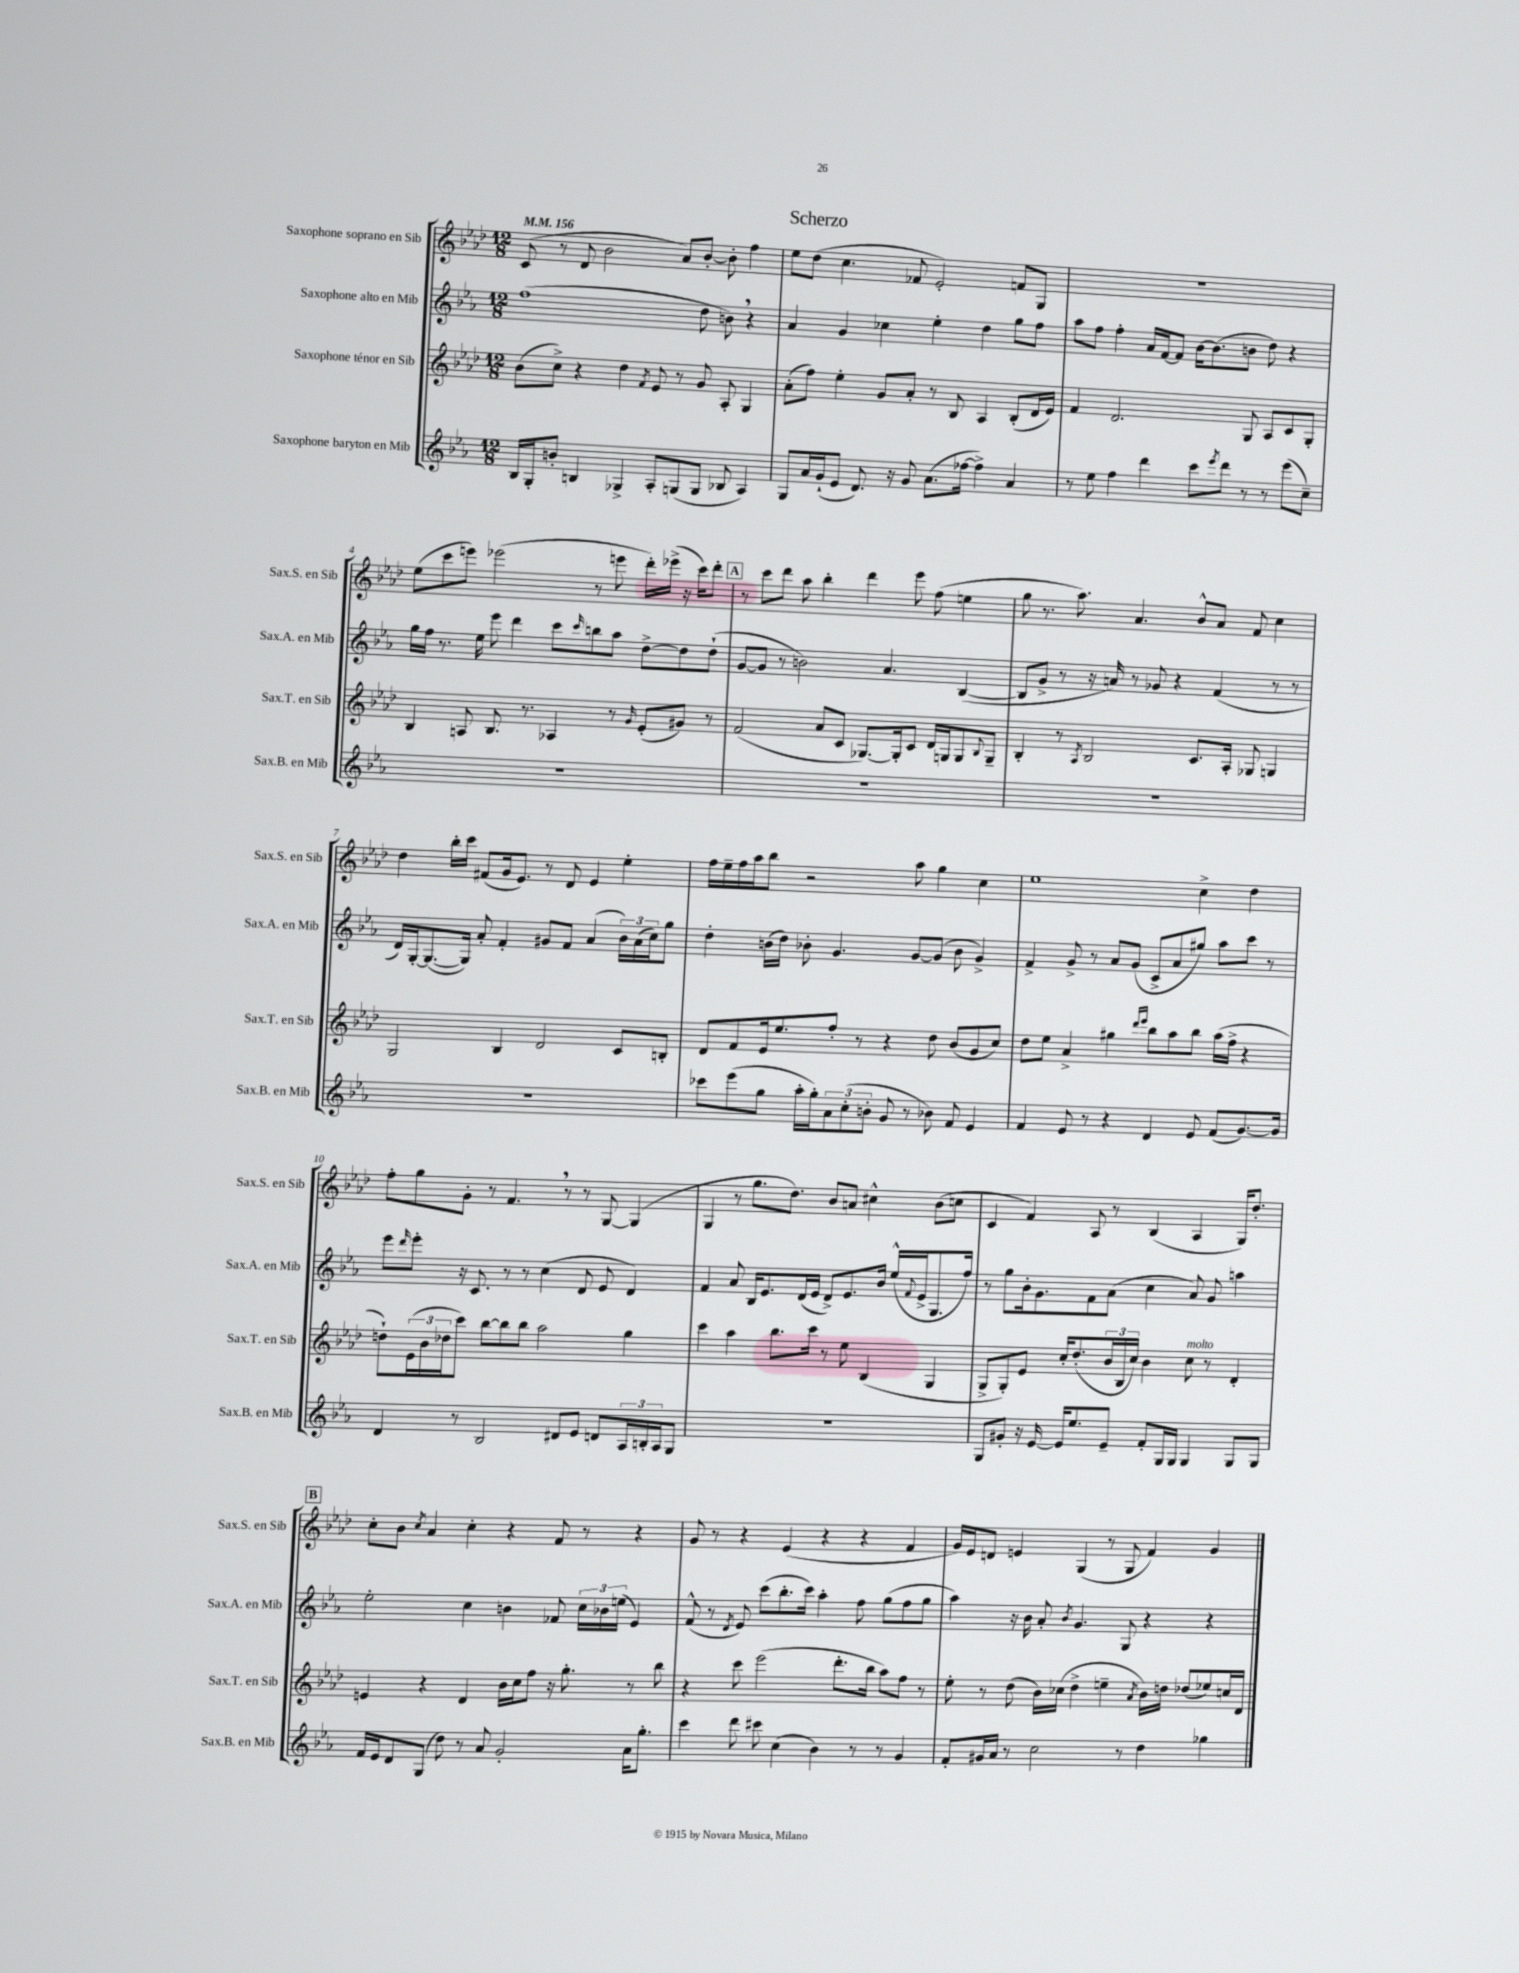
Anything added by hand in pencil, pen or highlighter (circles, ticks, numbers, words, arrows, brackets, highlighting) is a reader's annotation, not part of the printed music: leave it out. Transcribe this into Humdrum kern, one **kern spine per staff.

**kern	**kern	**kern	**kern
*part4	*part3	*part2	*part1
*staff4	*staff3	*staff2	*staff1
*I"Saxophone baryton en Mib	*I"Saxophone ténor en Sib	*I"Saxophone alto en Mib	*I"Saxophone soprano en Sib
*I'Sax.B. en Mib	*I'Sax.T. en Sib	*I'Sax.A. en Mib	*I'Sax.S. en Sib
*clefG2	*clefG2	*clefG2	*clefG2
*k[b-e-a-]	*k[b-e-a-d-]	*k[b-e-a-]	*k[b-e-a-d-]
*M12/8	*M12/8	*M12/8	*M12/8
*MM156	*MM156	*MM156	*MM156
=1	=1	=1	=1
16B-/LL	(8b-\L	(1ff	(8c/
16G'/J	.	.	.
8bn'/J	8cc^\J)	.	8r
4Bn/	4r	.	8d-/
.	.	.	2b-\
4G-X^/	4dd-\	.	.
.	8qf/	.	.
8A-'/L	8e-/	.	.
(8Gn/	8r	.	8a-/L)
8G/J	8g/	8dd\	[8b-'/J
8B-X/	8A-'/	8bn,\)	8b-'\]
4A-/)	4G/	4r	4ff\
=2	=2	=2	=2
8G/L	(8a-'\L	4a-/	8ee-\L
16a-/L	8ff\J)	.	(8dd-\J
(16g`/J	.	.	.
8e-/J	4ee-'\	4g/	4.cc\
8.d/)	.	.	.
.	8g/L	4cc-X\	.
16r	.	.	.
8g/	8a-'/J	.	8f-X/
(8.a-\L	8r	4ee-'\	2e-'/)
.	8B-/	.	.
[16ff-X\Jk	.	.	.
4ff-^\])	4A-/	4dd\	.
4a-/	(8B-'/L	8gg\L	8fn/L
.	16d-/L	8ff\J	8G/J
.	16e-/JJ)	.	.
=3	=3	=3	=3
8r	4f/	8aa-\L	1.r
8ee-\	.	8ff\J	.
4ff\	2.d-/	4ff'\	.
4ddd\	.	16a-/LL	.
.	.	[16f/J	.
.	.	8f/J]	.
8ccc\L	.	[16b-\KL	.
.	.	(8.b-\]	.
8qeee-/	.	.	.
8ddd\J	.	.	.
8r	8G/	8bn\J	.
8r	8A-/L	8dd\)	.
(8eee-\L	8c/	4r	.
8cc~\J)	8G'/J	.	.
!!LO:LB:g=z
=4	=4	=4	=4
1.r	4B-/	16gg\LL	(8ee-\L
.	.	16ff\JJ	.
.	.	8.r	8ccc\
.	8An/	.	8eeen\J)
.	.	16ee-\	.
.	8.B-/	8eee-\	(2eee-X\
.	.	4ddd\	.
.	8.r	.	.
.	4A-X/	8ccc\L	.
.	.	16qqccc/	.
.	.	8bbn\	8r
.	8r	8aa-\J	8eeen\
.	16qqg/	.	.
.	(8e-'/L	[8dd^\L	16ddd-'\LL)
.	.	.	(16eee-X^\JJ
.	8g#X/J)	8dd\]	16r
.	.	.	16ccc\KL)
.	8r	(8dd`\J	8ddd-'\J
!!LO:REH:place=s1:t=A
=5	=5	=5	=5
1.r	(2f/	[8g/L	8r
.	.	8g/J]	8ccc\L
.	.	8r	8ddd-\J
.	.	2bn\)	8aa-\
.	8a-/L	.	4bb-'\
.	8c/J	.	.
.	[8.G-X/L)	.	4ddd-\
.	.	4.a-/	.
.	16G-'/k]	.	.
.	8c/J	.	8eee-\
.	16d-/LL	.	(8ff\
.	16Gn/J	.	.
.	8G/	([4B-/	4een\
.	8qqB-/	.	.
.	8G~/J	.	.
=6	=6	=6	=6
1.r	4B-'/	8B-/L]	8gg\
.	.	8g^/J	8.r
.	8r	8r	.
.	.	.	8.aa-\)
.	8qA-/	.	.
.	2B-/	16r	.
.	.	16an/)	.
.	.	8r	4.a-/
.	.	8g-X/	.
.	.	4r	.
.	8.c/L	.	8b-^^/L
.	.	(4f/	8a-/J
.	16A-'/Jk	.	.
.	8G-X/	.	8f/
.	4Gn/	8r	4cc\
.	.	8r	.
!!LO:LB:g=z
=7	=7	=7	=7
1.r	2G/	16d/LL)	4dd-\
.	.	[16G'/J	.
.	.	(8.G/_	.
.	.	.	16bb-'\LL
.	.	16G/Jk])	16ccc\JJ
.	.	8a-'/	(8f#X/L
.	4B-/	4f'/	16g/k
.	.	.	8.e-/J)
.	2d-/	8g#X/L	8r
.	.	8f/J	8d-/
.	.	(4a-/	4e-/
.	8c/L	24b-\LL)	4ee-'\
.	.	(24a-\	.
.	.	24cc\J)	.
.	8Bn'/J	8gg\J	.
=8	=8	=8	=8
8ccc-X\L	8d-/L	4dd'\	16ff\LL
.	.	.	16ee-~\
(8eee-\	8f/	.	16ff\
.	.	.	16aa-\J
8gg\J	16e-/k	(16bn\LL	8bb-\J
.	8.ee-/	16dd\JJ)	.
16aa-'\LL	.	8b-X'\	2r
16gg'\J)	.	.	.
12a-\	8ff'/J	4.g/	.
(12cc'\	.	.	.
.	8r	.	.
12bn'\J	.	.	.
8g/	4r	.	.
8r	.	[8g/L	8aa-\
8b-X\)	8dd-\	(8g/J]	4gg\
8f/	(8b-/L	8b-\	.
4e-/	8g/	4g^/)	4cc\
.	8cc/J)	.	.
=9	=9	=9	=9
4f/	8dd-\L	4f^/	1ee-
.	8ee-\J	.	.
8e-/	4a-^/	8g^/	.
8r	.	8r	.
4r	4gg#X\	8a-/L	.
.	.	(8g/J	.
.	16qqddd-/LL	.	.
.	16qqeee-/JJ	.	.
4d/	8bb-\L	8c^/L	.
.	8aa-\	8a-/	.
8e-/	8bb-\J	8gg#X/J)	4cc^\
(8f/L	(16aa-\LL	8aa-\L	.
.	16ff^\JJ	.	.
[8.g/)	4r	8ccc\J	4dd-\
.	.	8r	.
16g/Jk]	.	.	.
!!LO:LB:g=z
=10	=10	=10	=10
4d/	8ddn`\L)	8eee-\L	8ff'\L
.	.	16qqddd/	.
.	(24e-\L	8eee-'\J	8gg\
.	24b-\	.	.
.	24dd-X\J	.	.
8r	8ccc\J)	16r	8g'\J
.	.	8.c/	.
2B-/	[8bb-\L	.	8r
.	8bb-\]	8r	4.f,/
.	8bb-\J	8r	.
.	2aa-\	(4cc\	.
8d#X/L	.	.	8r
8e-/J	.	8d/	8r
8dn/L	.	8e-/	[8G/
24A-/L	4gg\	4d/)	(4G/]
24Bn'/	.	.	.
24A-/J	.	.	.
8G/J	.	.	.
=11	=11	=11	=11
1.r	4ccc\	4f/	4G/
.	4aa-\	8a-/	8r
.	.	16B-/KL	8.gg\L
.	.	8.e-/	.
.	8.bb-\L	.	.
.	.	.	8.dd-\J)
.	.	(16d/L	.
.	16ccc\Jk	16e-/JJ	.
.	8r	8d^/L)	8b-/L
.	8ee-\	8.e-/	8an/J
.	(4B-/	.	4cc#X^^\
.	.	16b-/Jk	.
.	.	(16ee-^^/LL	.
.	.	8qqf/	.
.	.	16e-^/J	.
.	4G/	8.G/	(8b-\L
.	.	.	8ccn\J
.	.	16ff/Jk)	.
=12	=12	=12	=12
8G/L	8G^/L	8r	4c/
8g#X'/J	8G'/)	8gg\L	.
16r	8e-/J	16b-'\k	4f/)
[16e-/	.	8.g\	.
16e-/KL]	16cc'/KL	.	.
8.ee-/	(8.dd-'/	.	.
.	.	8f\	8A-/
8e-~/J	24b-/L	(8a-\J	8r
.	24B-/	.	.
.	24cc/JJ)	.	.
8f'/L	4b-\	4cc\	(4B-/
16G/L	.	.	.
16G/JJ	.	.	.
!	!LO:TX:a:i:t=molto	!	!
4G/	8cc\	8a-/)	4A-/
.	8r	8g/	.
8G/L	4d-'/	4aan\	16G/KL)
.	.	.	8.dd-'/J
8G/J	.	.	.
!!LO:LB:g=z
!!LO:REH:place=s1:t=B
=13	=13	=13	=13
16f/LL	4en/	2ee-'\	8cc'\L
16e-/J	.	.	.
8d/	.	.	8b-\J
.	.	.	8qcc/
(8G/J	4r	.	4a-/
8dd\)	.	.	.
8r	4d-/	4cc\	4cc'\
8a-/	.	.	.
2g'/	16b-\LL	4bn\	4r
.	16cc\J	.	.
.	8ff\J	.	.
.	16r	8f-X/	8f/
.	8.gg'\	.	.
.	.	24cc\LL	8r
.	.	24b-X\	.
.	.	(24een\JJ	.
16a-\KL	8r	4e-/)	4r
8.gg'\J	.	.	.
.	8bb-\	.	.
=14	=14	=14	=14
4ccc\	4r	(8f^^/	8g/
.	.	8r	8r
.	.	8qd/	.
8ddd\	8ccc\	8e-/)	4r
8ccc#X\	(2eee-\	(8ccc\L	.
(4cc\	.	8.bb-'\	(4e-/
.	.	16ccc\Jk)	.
4b-\)	.	4aa-'\	4r
.	8.ddd-'\L	.	.
8r	.	8ff\	4r
.	16bb-\Jk	.	.
8r	8aa-\L)	(8gg\L	.
4g/	8ff\J	8ff\	4f/
.	8r	8gg\J	.
=15	=15	=15	=15
8f'/L	8ee-'\	4aa-\)	16g/LL)
.	.	.	16e-/J
16g#X/L	8r	.	8dn/J
16a-/JJ	.	.	.
8r	(8dd-\	16r	4en/
.	.	16b-\	.
2cc\	16b-\LL)	8a-'/	.
.	(16cc-X\JJ	.	.
.	.	8qb-/	.
.	4dd-^\	4.g/	(4G/
.	4een~\	.	8r
8r	.	8G/	8G/
.	8qa-/	.	.
4dd\	16b-\LL)	4r	4f/)
.	16ddn\JJ	.	.
.	(8dd-X/L	.	.
4gg-X\	8ee-X/)	4r	4g/
.	16ccn/L	.	.
.	16d-/JJ	.	.
==	==	==	==
*-	*-	*-	*-
